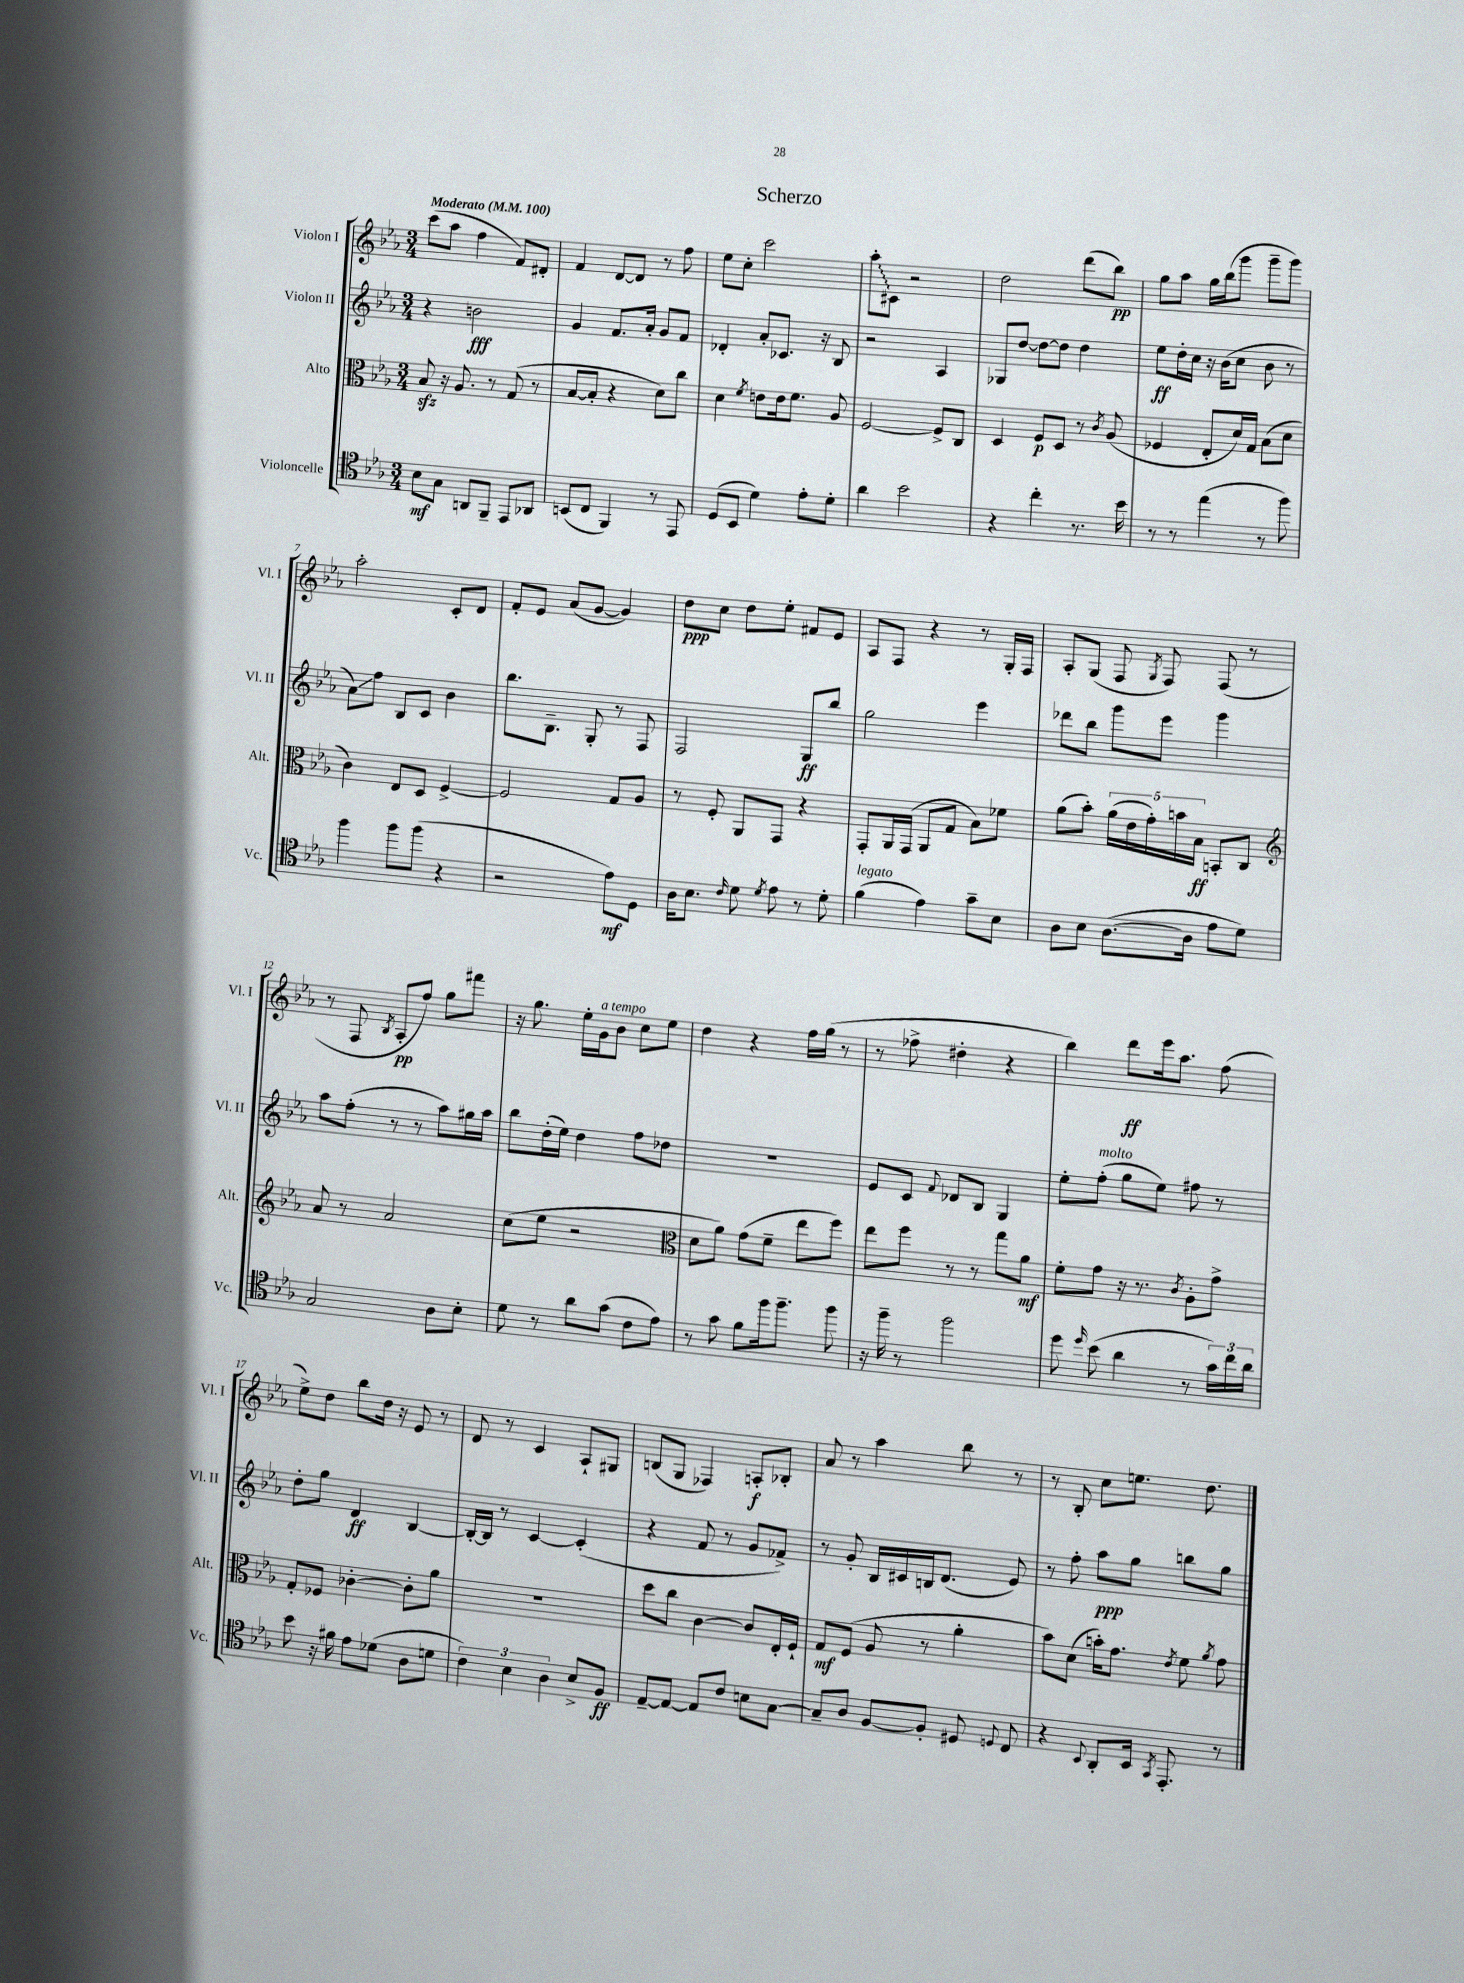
\header { title = "Scherzo" }
<<
\new StaffGroup <<
\new Staff = "s0" \with { instrumentName = "Violon I" shortInstrumentName = "Vl. I" } {
    \clef treble \key ees \major \numericTimeSignature \time 3/4 \tempo "Moderato" 4 = 100
    \autoBeamOff c'''8[( aes''8] f''4 f'8[) dis'8]-. |
    f'4 d'8[~ d'8] r8 f''8 |
    ees''8[ c''8]-. c'''2 |
    \once \override Glissando.style = #'zigzag aes''8[-.\glissando cis'8] r2 |
    d''2 d'''8[( bes''8]\pp) |
    g''8[ aes''8] g''16[ bes''16( g'''8] g'''8[-- g'''8]) |
    aes''2-. c'8[-. d'8] |
    f'8[-. ees'8] aes'8[( g'8]~ g'4) |
    d''8[\ppp c''8] d''8[ ees''8]-. fis'8[ ees'8] |
    aes8[ f8] r4 r8 g16[-. f16] |
    aes8[-. g8]( f8 \acciaccatura { g8 } f8) f8( r8 |
    r8 f8 \acciaccatura { bes8 } aes8[-.\pp f''8]) g''8[ fis'''8] |
    r16 g''8. ees''16[-. g'16^\markup { \italic "a tempo" } bes'8] c''8[ ees''8] |
    d''4 r4 f''16[ g''16]( r8 |
    r8 fes''8-> dis''4-. r4 |
    bes''4) d'''8[\ff ees'''16 aes''8.] f''8( |
    ees''8[->) d''8] bes''8[ d''16] r16 ees'8 r8 |
    d'8 r8 c'4 aes8[-! gis8] |
    b8[( g8] fes4) a8[-.\f bes8]-. |
    aes'8 r8 aes''4 bes''8 r8 |
    r8 bes8-. c''8[ e''8.] d''8. \bar "|." |
}
\new Staff = "s1" \with { instrumentName = "Violon II" shortInstrumentName = "Vl. II" } {
    \clef treble \key ees \major \numericTimeSignature \time 3/4
    \autoBeamOff r4 b'2\fff |
    g'4 f'8.[ aes'16]-. g'8[ f'8] |
    des'4-. aes'8[-. ces'8.] r16 bes8 |
    r2 aes4 |
    ges8[ d''8]~ d''8[~ d''8] d''4 |
    ees''8[\ff d''16-. c''16] r16 bes'16[( c''8] bes'8 r8 |
    aes'8[\glissando) f''8] bes8[ c'8] bes'4 |
    bes''8.[ bes8.]-- g8-. r8 f8 |
    f2 g8[\ff bes''8] |
    g''2 ees'''4 |
    des'''8[ bes''8] g'''8[ ees'''8] g'''4 |
    aes''8[ f''8]-.( r8 r8 aes''8[) gis''16 aes''16] |
    bes''8[ d''16-.( ees''16]) d''4 f''8[ des''8] |
    R2. |
    ees'8[ c'8] \appoggiatura { f'8 } des'8[ bes8] g4 |
    ees''8[-. f''8]-.^\markup { \italic "molto" }( g''8[ ees''8]) fis''8 r8 |
    d''8[-. g''8] d'4\ff bes4~ |
    bes16[~-. bes16] r8 c'4~ c'4-.( |
    r4 f'8 r8 g'8[ fes'8]->) |
    r8 g'8-. bes16[ cis'16 b16 d'8.]( ees'8) |
    r8 f''8-. aes''8[\ppp g''8] b''8[ g''8] \bar "|." |
}
\new Staff = "s2" \with { instrumentName = "Alto" shortInstrumentName = "Alt." } {
    \clef alto \key ees \major \numericTimeSignature \time 3/4
    \autoBeamOff bes8\sfz r16 aes8. r8 g8( r8 |
    bes8[~ bes8]-. r4 d'8[) c''8] |
    d'4 \acciaccatura { f'8 } e'8[ e'16 f'8.] aes8 |
    f2~ f8[-> c8] |
    d4 f8[\p d8] r8 \acciaccatura { c'8 } aes8( |
    fes4 ees8[-. d'16) g16] bes8[( d'8] |
    c'4) ees8[ d8] f4~-> |
    f2 g8[ aes8] |
    r8 f8-. aes,8[ g,8] r4 |
    g,8[-. aes,16 g,16]( aes,8[ g8] bes8[) fes'8] |
    aes'8[( bes'8]-.) \tuplet 5/4 { aes'16[( ees'16 g'16-.) b'16 bes16]\ff } b,8[-. c8] |
    \clef treble aes'8 r8 aes'2 |
    c''8[( ees''8] r2 |
    \clef alto d'8[ aes'8]) g'8[( f'8]-- ees''8[ f''8]) |
    ees''8[ f''8] r8 r8 g''8[ aes'8]\mf |
    f'8[-. g'8] r16 r8. \acciaccatura { c'8 } aes8[-. g'8]-> |
    g8[-. fes8] ces'4~-. ces'8[-. aes'8] |
    R2. |
    d''8[ c''8] c'4~ c'8[ ees16-. f16]-! |
    g8[\mf f8]( aes8 r8 aes'4-. |
    bes'8[) d'8]( b'16[-.) g'8.] \acciaccatura { ees'8 } f'8 \acciaccatura { aes'8 } g'8 \bar "|." |
}
\new Staff = "s3" \with { instrumentName = "Violoncelle" shortInstrumentName = "Vc." } {
    \clef tenor \key ees \major \numericTimeSignature \time 3/4
    \autoBeamOff bes8[\mf g8] a,8[ f,8]-- ees,8[ aes,8] |
    b,8[( c8] f,4) r8 ees,8 |
    d8[( bes,8] d'4) ees'8[-. d'8]-. |
    aes'4 bes'2 |
    r4 c''4-. r8. bes'16 |
    r8 r8 ees''4( r8 f''8) |
    f''4 f''8[ f''8]( r4 |
    r2 ees'8[\mf) d8] |
    aes16[ bes8.] \grace { c'16 } d'8 \acciaccatura { d'8 } ees'8 r8 d'8-. |
    f'4^\markup { \italic "legato" }( ees'4) g'8[-- bes8] |
    aes8[ bes8] aes8.[~( aes16] ees'8[ d'8]) |
    g2 aes8[ bes8]-. |
    d'8 r8 aes'8[ g'8]( c'8[ ees'8]) |
    r8 g'8 f'8[ f''16 f''8.]-- f''8 |
    r16 f''16-- r8 f''2 |
    d''8 \grace { d''16 } bes'8( aes'4 r8 \tuplet 3/2 { g'16[) c''16 aes'16] } |
    bes'8 r16 fis'16 ees'8[ des'8]( aes8[ d'8] |
    \tuplet 3/2 { c'4) bes4 aes4 } bes8[-> f8]\ff |
    ees8[~-- ees8]~ ees8[ c'8] b8[ g8]~ |
    g8[-- aes8] f8[~ f8]-. dis8 \appoggiatura { d8 } c8 |
    r4 \appoggiatura { bes,8 } aes,8[-. bes,16] \acciaccatura { g,8 } ees,8.-. r8 \bar "|." |
}
>>
>>
